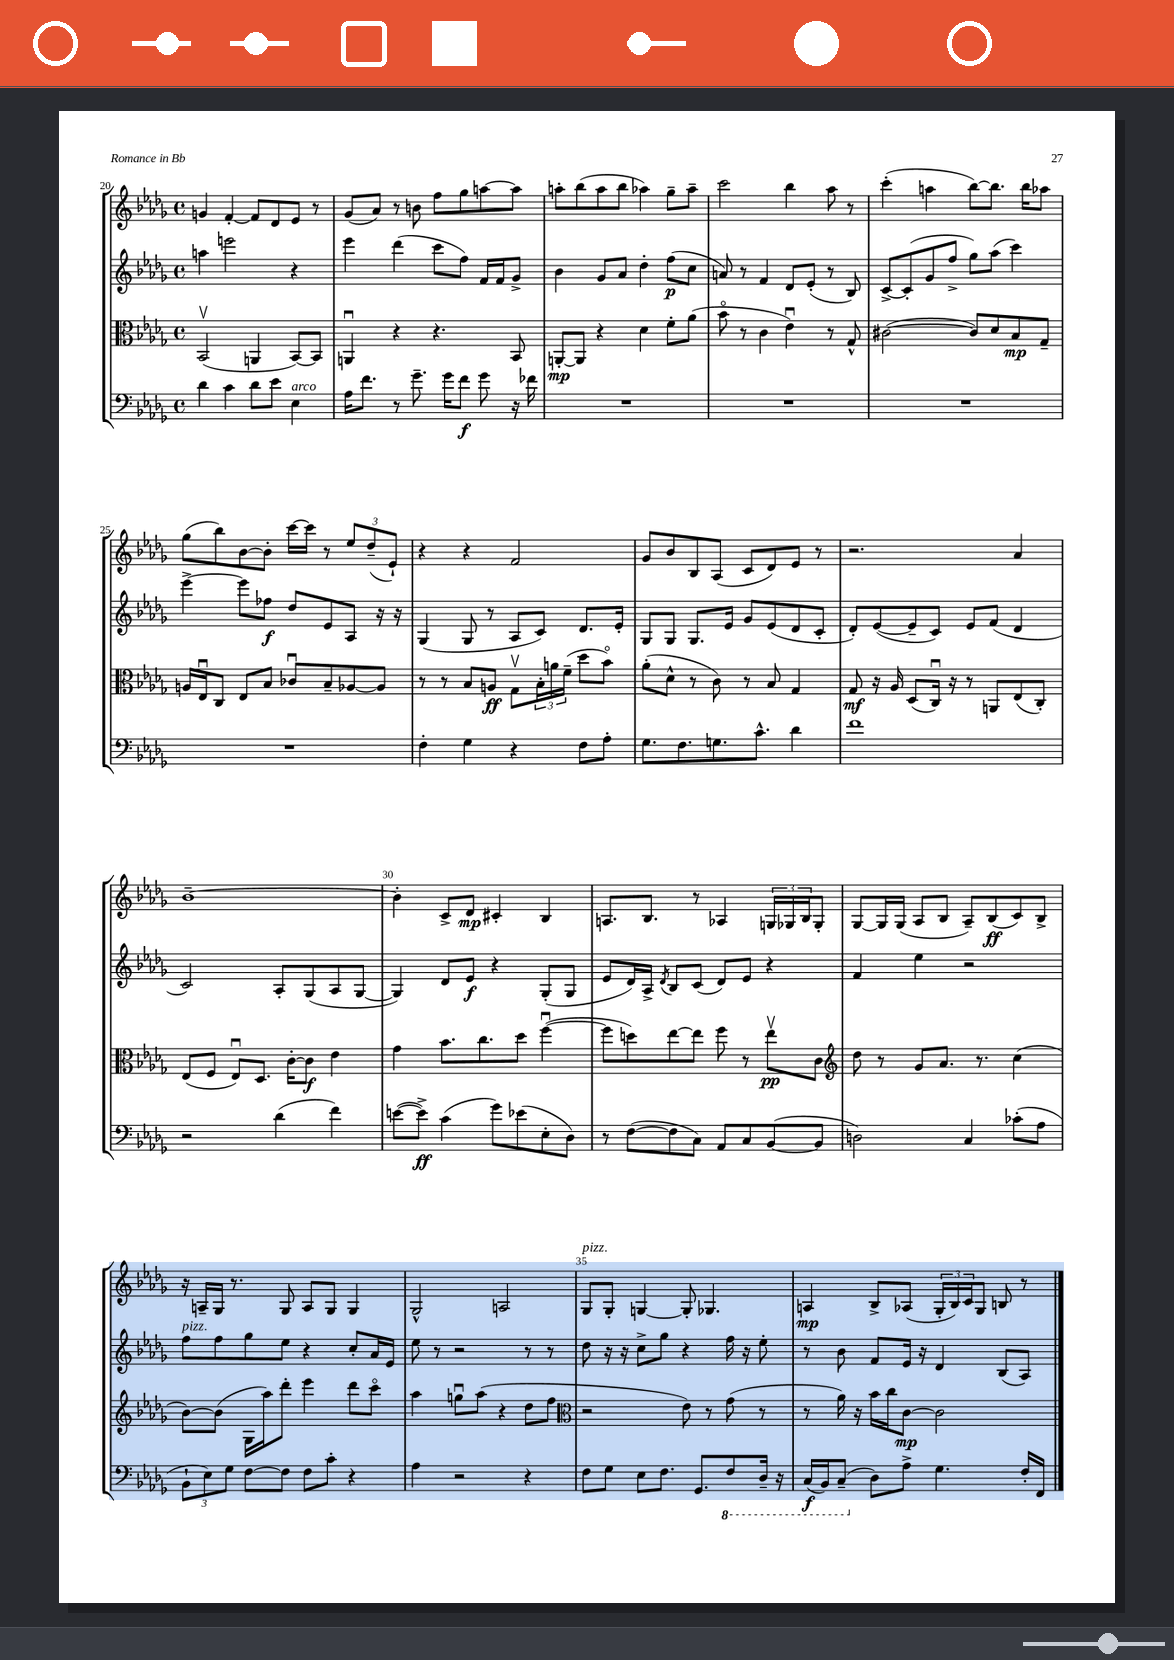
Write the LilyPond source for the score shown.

<<
\new StaffGroup <<
\new Staff = "s0" {
    \clef treble \key des \major \defaultTimeSignature \time 4/4
    g'4 f'4~-. f'8 des'8 ees'8 r8 |
    ges'8( aes'8) r8 b'8 f''8 ges''8 a''8~ a''8 |
    a''8-. bes''8( a''8 bes''8 aes''4) ges''8-- aes''8-- |
    c'''2 bes''4 aes''8 r8 |
    c'''4-.( a''4 bes''8~) bes''8. bes''16 aes''8 |
    ges''8( bes''8) bes'8~ bes'8-. c'''16~ c'''16 r8 \tuplet 3/2 { ees''8 des''8--( ees'8-!) } |
    r4 r4 f'2 |
    ges'8 bes'8 bes8 aes8( c'8 des'8) ees'8 r8 |
    r2. aes'4 |
    bes'1~-- |
    bes'4-. c'8-> des'8\mp cis'4-. bes4 |
    a8. bes8. r8 aes4 \tuplet 3/2 { g16 ges16 bes16 } ges8-. |
    ges8~ ges16 ges16( aes8 bes8 aes8--) bes8\ff( c'8) bes8-> |
    r16 a16-- ges16 r8. ges8 a8 ges8 ges4 |
    ges2-^ a2 |
    ges8^\markup { \italic "pizz." } ges8-. g4~ g8-. ges4. |
    a4\mp bes8-> aes8( \tuplet 3/2 { ges16-. bes16) c'16 } ges8 b8 r8 \bar "|." |
}
\new Staff = "s1" {
    \clef treble \key des \major \defaultTimeSignature \time 4/4
    a''4 e'''2 r4 |
    ees'''4 des'''4( c'''8 f''8) f'16 f'16 ges'8-> |
    bes'4 ges'8 aes'8 des''4-. f''8\p( c''8 |
    a'8) r8 f'4 des'8 ees'8-.( r8 bes8) |
    c'8~-> c'8-.( ges'8 f''8-> ges''8) aes''8( c'''4) |
    ees'''4~-> ees'''8 fes''8\f des''8 ees'8 aes8 r16 r16 |
    ges4( ges8 r8 aes8 c'8) des'8. ees'16-. |
    ges8 ges8 ges8. ees'16 ges'8 ees'8( des'8 c'8-. |
    des'8-.) ees'8~( ees'8-- c'8) ees'8 f'8( des'4 |
    c'2) aes8-. ges8( aes8 ges8~ |
    ges4) des'8 ees'8\f r4 ges8-.( ges8 |
    ees'8 des'16) aes16-> \acciaccatura { des'8 } bes8 c'8( des'8) ees'8 r4 |
    f'4 ees''4 r2 |
    f''8^\markup { \italic "pizz." } f''8 ges''8 ees''8 r4 c''8-. aes'16 ees'16 |
    ees''8 r8 r2 r8 r8 |
    des''8 r16 r16 c''8-> ges''8 r4 f''16 r16 ees''8-. |
    r8 bes'8 f'8 ees'16 r16 des'4 bes8( aes8) \bar "|." |
}
\new Staff = "s2" {
    \clef alto \key des \major \defaultTimeSignature \time 4/4
    bes,2\upbow( a,4 bes,8~) bes,8 |
    a,4\downbow r4 r4. bes,8 |
    a,8~-.\mp a,8 r4 des'4 f'8-. aes'8( |
    bes'8\flageolet r8 c'4 ees'4\downbow) r8 ges8-^ |
    cis'2~( cis'8) des'8 bes8\mp ges8-- |
    a16 ees16\downbow c8 ees8 bes8 ces'8\downbow bes8-- aes8~ aes8 |
    r8 r8 bes8 a8\ff ges8\upbow \tuplet 3/2 { bes16-. a'16 f'16--( } des''8 bes'8\flageolet) |
    aes'8-.( des'8-^ r8 c'8) r8 bes8 ges4 |
    ges8\mf r16 aes16 des8( c16\downbow) r16 r8 a,8 ees8( c8-.) |
    ees8( f8 ees8\downbow) des8. c'16~-. c'8\f ees'4 |
    ges'4 bes'8. c''8. des''8 f''4~\downbow( |
    f''8 d''8) ees''8~ ees''8 f''8 r8 ees''8\upbow\pp c'8 |
    \clef treble des''8 r8 ges'8 aes'8. r8. c''4( |
    bes'8~) bes'8( ges16 aes''16) des'''8-. ees'''4 des'''8 c'''8\flageolet |
    aes''4 g''8\downbow aes''8( r4 des''8 f''8 |
    \clef alto r2 ees'8) r8 ges'8( r8 |
    r8 aes'16) r16 bes'16 c''16 c'8~\mp c'2 \bar "|." |
}
\new Staff = "s3" {
    \clef bass \key des \major \defaultTimeSignature \time 4/4
    des'4 c'4 des'8 ees'8 ees4^\markup { \italic "arco" } |
    aes16 f'8. r8 ges'8.-- ges'16 f'8\f ges'8 r16 fes'16 |
    R1 |
    R1 |
    R1 |
    R1 |
    f4-. ges4 r4 f8 aes8-. |
    ges8. f8. g8. c'8.-^ des'4 |
    f'1 |
    r2 des'4( f'4) |
    e'8~( e'8->\ff) c'4( ges'8) ees'8( ees8-. des8) |
    r8 f8~( f8 c8) aes,8 c8 bes,8~( bes,8 |
    d2) c4 ces'8-.( aes8 |
    \tuplet 3/2 { bes,8-! ees8) ges8 } f8~ f8 f8 c'8-. r4 |
    aes4 r2 r4 |
    f8 ges8 ees8 f8. ges,8. \ottava #-1 f,8 des,16-- r16 |
    c,16\f( bes,,16) c,8--( \ottava #0 des8) aes8-> ges4. f16-. f,16 \bar "|." |
}
>>
>>
\layout { \context { \Score currentBarNumber = #20 \override BarNumber.break-visibility = ##(#f #t #t) barNumberVisibility = #(every-nth-bar-number-visible 5) } }
